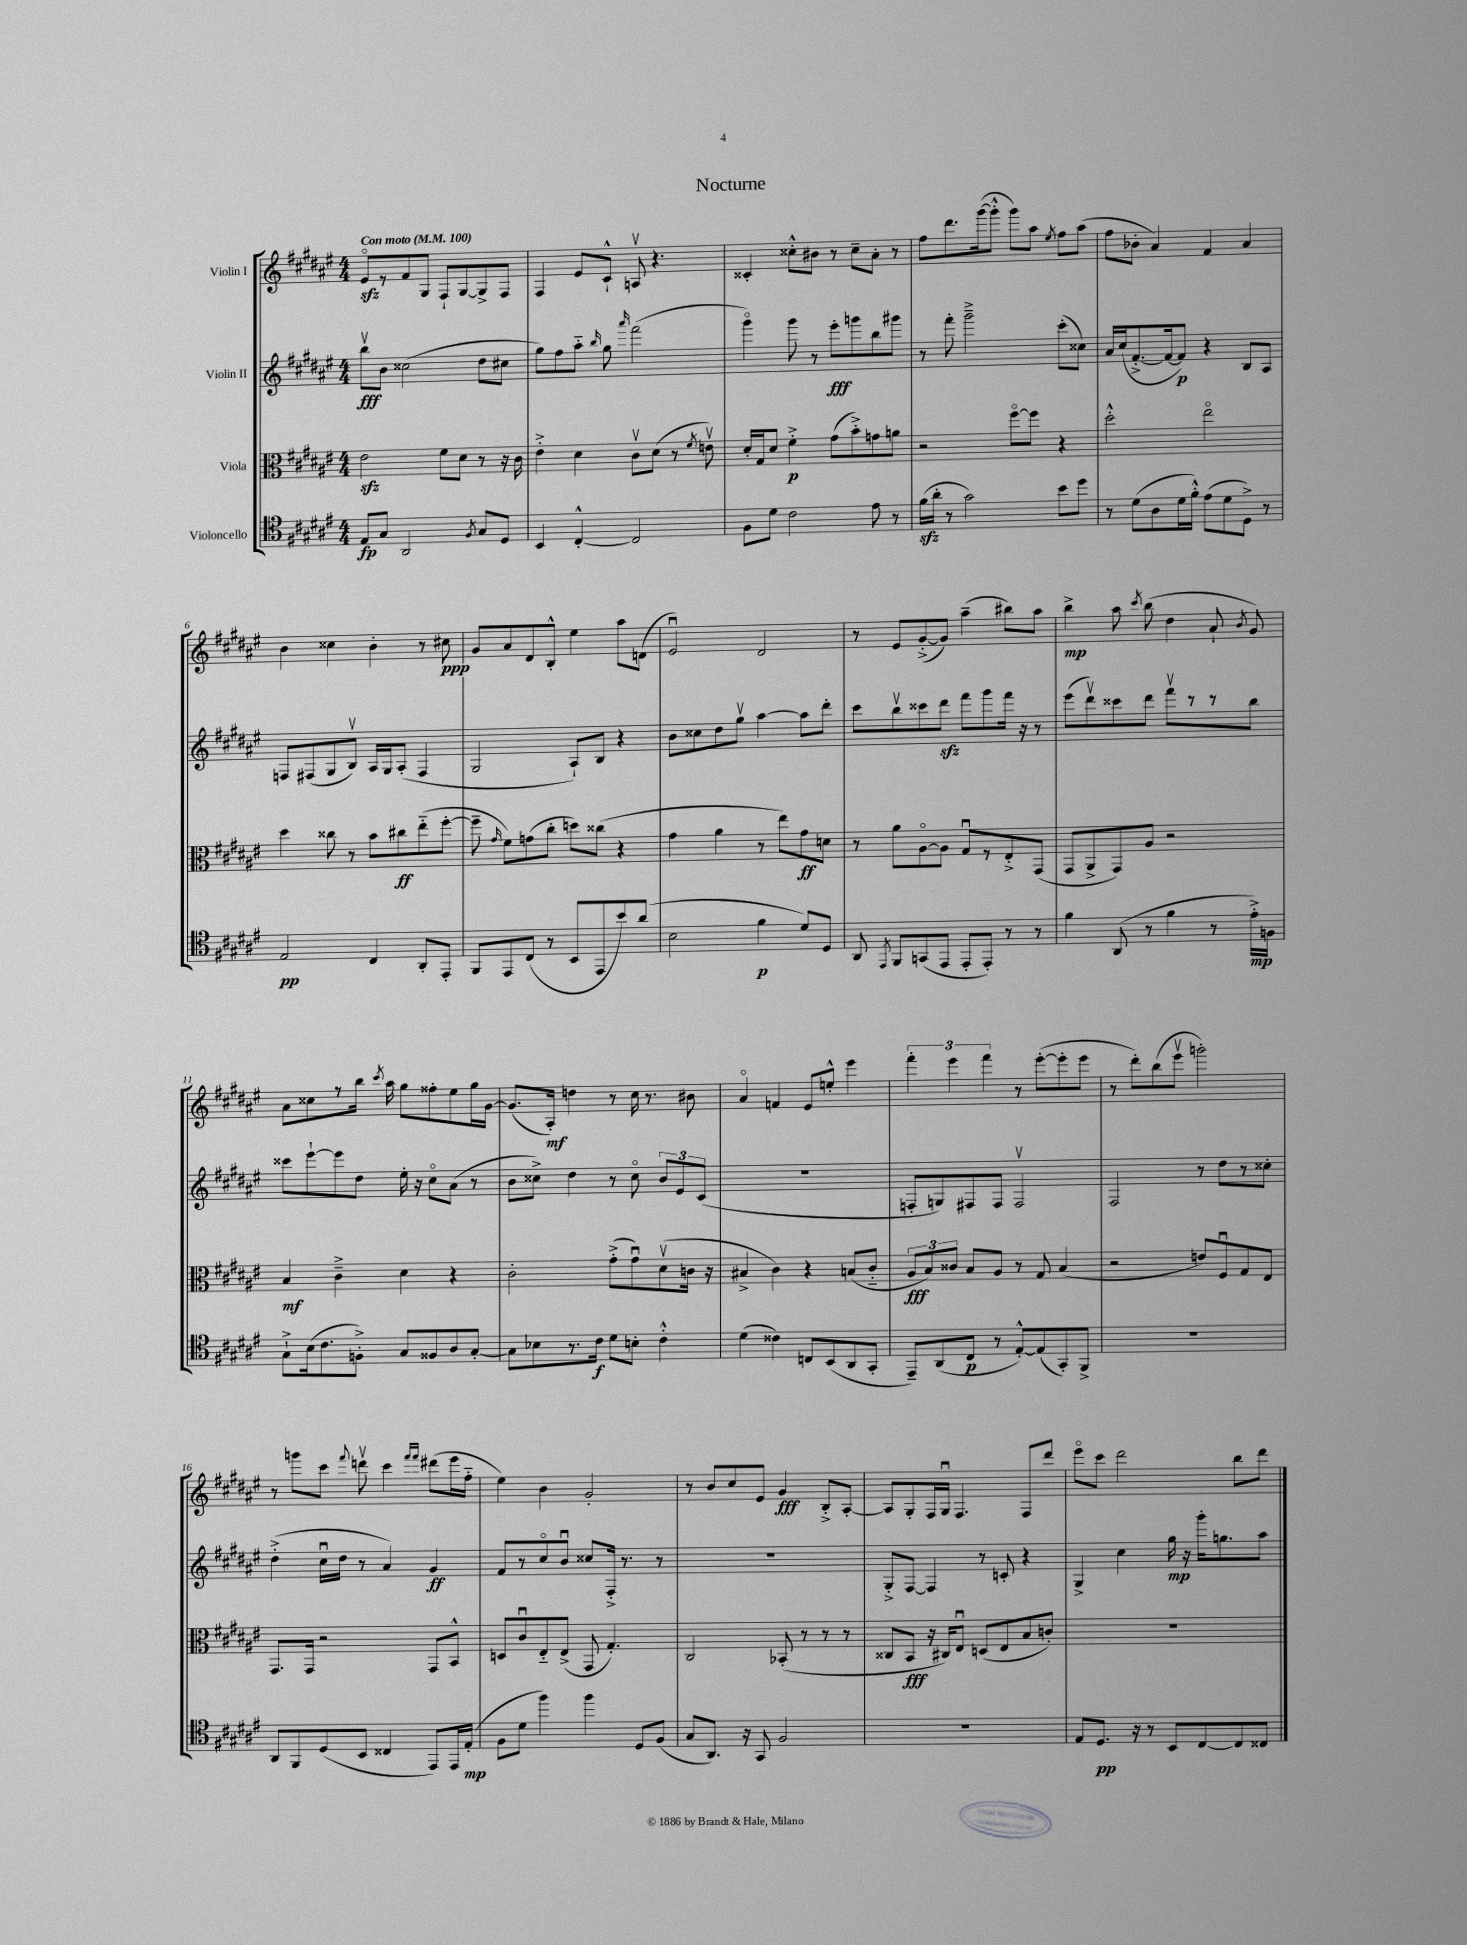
\header { title = "Nocturne" }
<<
\new StaffGroup <<
\new Staff = "s0" \with { instrumentName = "Violin I" } {
    \clef treble \key fis \major \numericTimeSignature \time 4/4 \tempo "Con moto" 4 = 100
    \autoBeamOff eis'8[\flageolet\sfz r8 fis'8 gis8] fis8[-! gis8~ gis8-> fis8] |
    fis4 eis'8[ cis'8]-!-^ a8\upbow r4. |
    cisis'4-. cisis''8[-.-^ bis'8] r8 cisis''8[-- ais'8]-. r8 |
    fis''8[ dis'''8. gis'''16~( gis'''8]-.-^ gis'''8[) ais''8] \acciaccatura { eis''8 } fis''8[ ais''8]( |
    fis''8[ bes'8]-. ais'4) fis'4 ais'4 |
    b'4 cisis''4 b'4-. r8 cis''8\ppp |
    gis'8[ ais'8 dis'8 b8]-.-^ eis''4 ais''8[ d'8]( |
    eis'2\downbow) dis'2 |
    r8 eis'8[ gis'8~-.->( gis'8]) ais''4--( bis''8[) ais''8] |
    b''4->\mp ais''8 \acciaccatura { cis'''8 } b''8( dis''4 ais'8-! \acciaccatura { b'8 } gis'8) |
    ais'8[ cisis''8 r8 b''16] \acciaccatura { cis'''8 } ais''16 gis''8[ fisis''8-. eis''8 gis''16 gis'16]~ |
    gis'8.[( ais16]-.\mf) d''4 r8 cis''16 r8. bis'8 |
    ais'4\flageolet f'4 eis'8[ e''8]-.-^ eis'''4 |
    \tuplet 3/2 { fis'''4-. eis'''4 fis'''4 } r8 eis'''8[~-.( eis'''8-. eis'''8] |
    r8 dis'''8[-.) b''8( eis'''8]\upbow g'''2-.) |
    r8 g'''8[ cis'''8] \appoggiatura { fis'''8 } d'''8\upbow cis'''4 \grace { fis'''16[ fis'''16] } dis'''8[( eis'''16 fis''16]-_ |
    eis''4) b'4 gis'2-. |
    r8 b'8[ cis''8 eis'8] gis'4\fff b8[-.-> ais8]~-. |
    ais8[ gis8-. fis16 gis16]\downbow fis4. fis8[ dis'''8] |
    eis'''8[\flageolet cis'''8] dis'''2 b''8[ dis'''8] \bar "|." |
}
\new Staff = "s1" \with { instrumentName = "Violin II" } {
    \clef treble \key fis \major \numericTimeSignature \time 4/4
    \autoBeamOff b''8[\upbow\fff b'8] cisis''2( dis''8[ cis''8] |
    gis''8[) fis''8 ais''8]-_ \grace { b''16 } gis''8 \grace { ais'''16 } fis'''2( |
    gis'''4\flageolet) gis'''8 r8 eis'''8[-.\fff g'''8 b''8 gis'''8] |
    r8 fis'''8-. gis'''2---> cis'''8[-.( cisis''8]) |
    ais'16[ cis''16( fis'8.~-.-> fis'16~ fis'8]\p) r4 b8[ ais8] |
    f8[ fis8( gis8 b8]\upbow) ais16[ gis16 ais8]-.( fis4 |
    gis2 ais8[-!) b8] r4 |
    b'8[ cisis''8 dis''8 gis''8]\upbow ais''4~ ais''8[ dis'''8]-. |
    cis'''8[ b''8\upbow cisis'''8 dis'''8]\sfz fis'''8[ gis'''8 fis'''16] r16 r8 |
    eis'''8[( dis'''8\upbow) cisis'''8 dis'''8] fis'''8[\upbow r8 r8 b''8] |
    cisis'''8[ eis'''8~-! eis'''8 dis''8] eis''16-. r16 cis''8[\flageolet ais'8]( r8 |
    b'8[ cisis''8]->) dis''4 r8 cisis''8\flageolet \tuplet 3/2 { b'8[ eis'8 cis'8]( } |
    R1 |
    f8[-. g8) fis8 fis8] fis2\upbow |
    fis2 r8 dis''8[ r8 cisis''8]-. |
    dis''4-.->( cis''16[\downbow dis''16] r8 ais'4) gis'4\ff |
    fis'8[ r8 cis''8\flageolet b'8]\downbow cisis''8[ fis16]-.-> r8. r8 |
    R1 |
    gis8[-.-> fis8]~ fis4 r8 c'8-. r4 |
    gis4-> cis''4 gis''16\mp r16 gis'''16[-. g''8. ais''8] \bar "|." |
}
\new Staff = "s2" \with { instrumentName = "Viola" } {
    \clef alto \key fis \major \numericTimeSignature \time 4/4
    \autoBeamOff eis'2\sfz fis'8[ dis'8] r8 r16 cis'16 |
    eis'4-.-> dis'4 cis'8[\upbow dis'8]( r8 \acciaccatura { fis'8 } e'8\upbow) |
    dis'16[-. gis16 dis'8] fis'4-.->\p gis'8[( b'8-.->) g'8 a'8] |
    r2 fis''8[~\flageolet fis''8] r4 |
    dis''2-.-^ eis''2\flageolet |
    dis''4 cisis''8 r8 b'8[ cis''8\ff eis''8-_( fis''8]~-. |
    fis''8-- \grace { gis'16 } fis'8[) g'8( cis''8]-. d''8[) cisis''8]( r4 |
    gis'4 ais'4 r8 eis''8[) gis'8\ff d'8] |
    r8 ais'8[ ais8~\flageolet ais8] gis8[\downbow r8 eis8-.-> gis,8]( |
    gis,8[ ais,8-> gis,8) ais8] r2 |
    b4\mf cis'4---> dis'4 r4 |
    cis'2-. gis'8[-.->( gis'8\downbow) dis'8\upbow( c'16] r16 |
    bis4-> cis'4) r4 b8[( cis'8]-_ |
    \tuplet 3/2 { ais8[\fff b8) cisis'8] } b8[ ais8] r8 gis8 b4( |
    r2 e'8[) fis8\downbow gis8 eis8] |
    gis,8.[ gis,16] r2 gis,8[ b,8]-^ |
    d8[ cis'8\downbow eis8-_ eis8]->( gis,8 gis4.-.) |
    cis2 bes,8-.( r8 r8 r8 |
    cisis8[ b,8]\fff r16 cis16[) eis8]\downbow d8[( eis8 b8 c'8]-.) |
    R1 \bar "|." |
}
\new Staff = "s3" \with { instrumentName = "Violoncello" } {
    \clef tenor \key fis \major \numericTimeSignature \time 4/4
    \autoBeamOff eis8[\fp gis8] ais,2 \acciaccatura { fis8 } gis8[ dis8] |
    b,4 cis4~-.-^ cis2 |
    fis8[ dis'8] cis'2 eis'8 r8 |
    fis'16[\sfz( ais'16]-. r8 gis'2) b'8[ dis''8] |
    r8 dis'8[( ais8 dis'16 fis'16]-.-^) eis'8[( dis'8 dis8]->) r8 |
    eis2\pp cis4 ais,8[-. eis,8]-. |
    fis,8[ eis,8 cis8]( r8 b,8[ eis,8 b'8) ais'8]( |
    b2 fis'4\p dis'8[) dis8] |
    ais,8 \acciaccatura { eis,8 } fis,8[ g,8( eis,8] eis,8[-. eis,8]-.) r8 r8 |
    fis'4 ais,8( r8 fis'4 r8 eis'16[-.->\mp) f16] |
    gis8[-!-> b16( cis'8. f8]-.->) gis8[ fisis8 ais8 gis8]~-. |
    gis8[ bes8 r8. cis'16]\f dis'8[ b8]-. cis'4-.-^ |
    dis'4( cisis'4) c8[ b,8( ais,8 gis,8]-. |
    eis,8[--) ais,8( cis8]\p r8 eis8[~-.-^) eis8( gis,8-.) fis,8]-> |
    R1 |
    ais,8[ fis,8 dis8( b,8] cisis4 eis,8[) eis,16 eis16]-.\mp( |
    fis8[ dis'8] fis''4) fis''4 dis8[ fis8]( |
    gis8[ ais,8.]) r16 gis,8 fis2 |
    R1 |
    eis8[ dis8.]\pp r16 r8 b,8[ cis8~ cis8 cisis8] \bar "|." |
}
>>
>>
